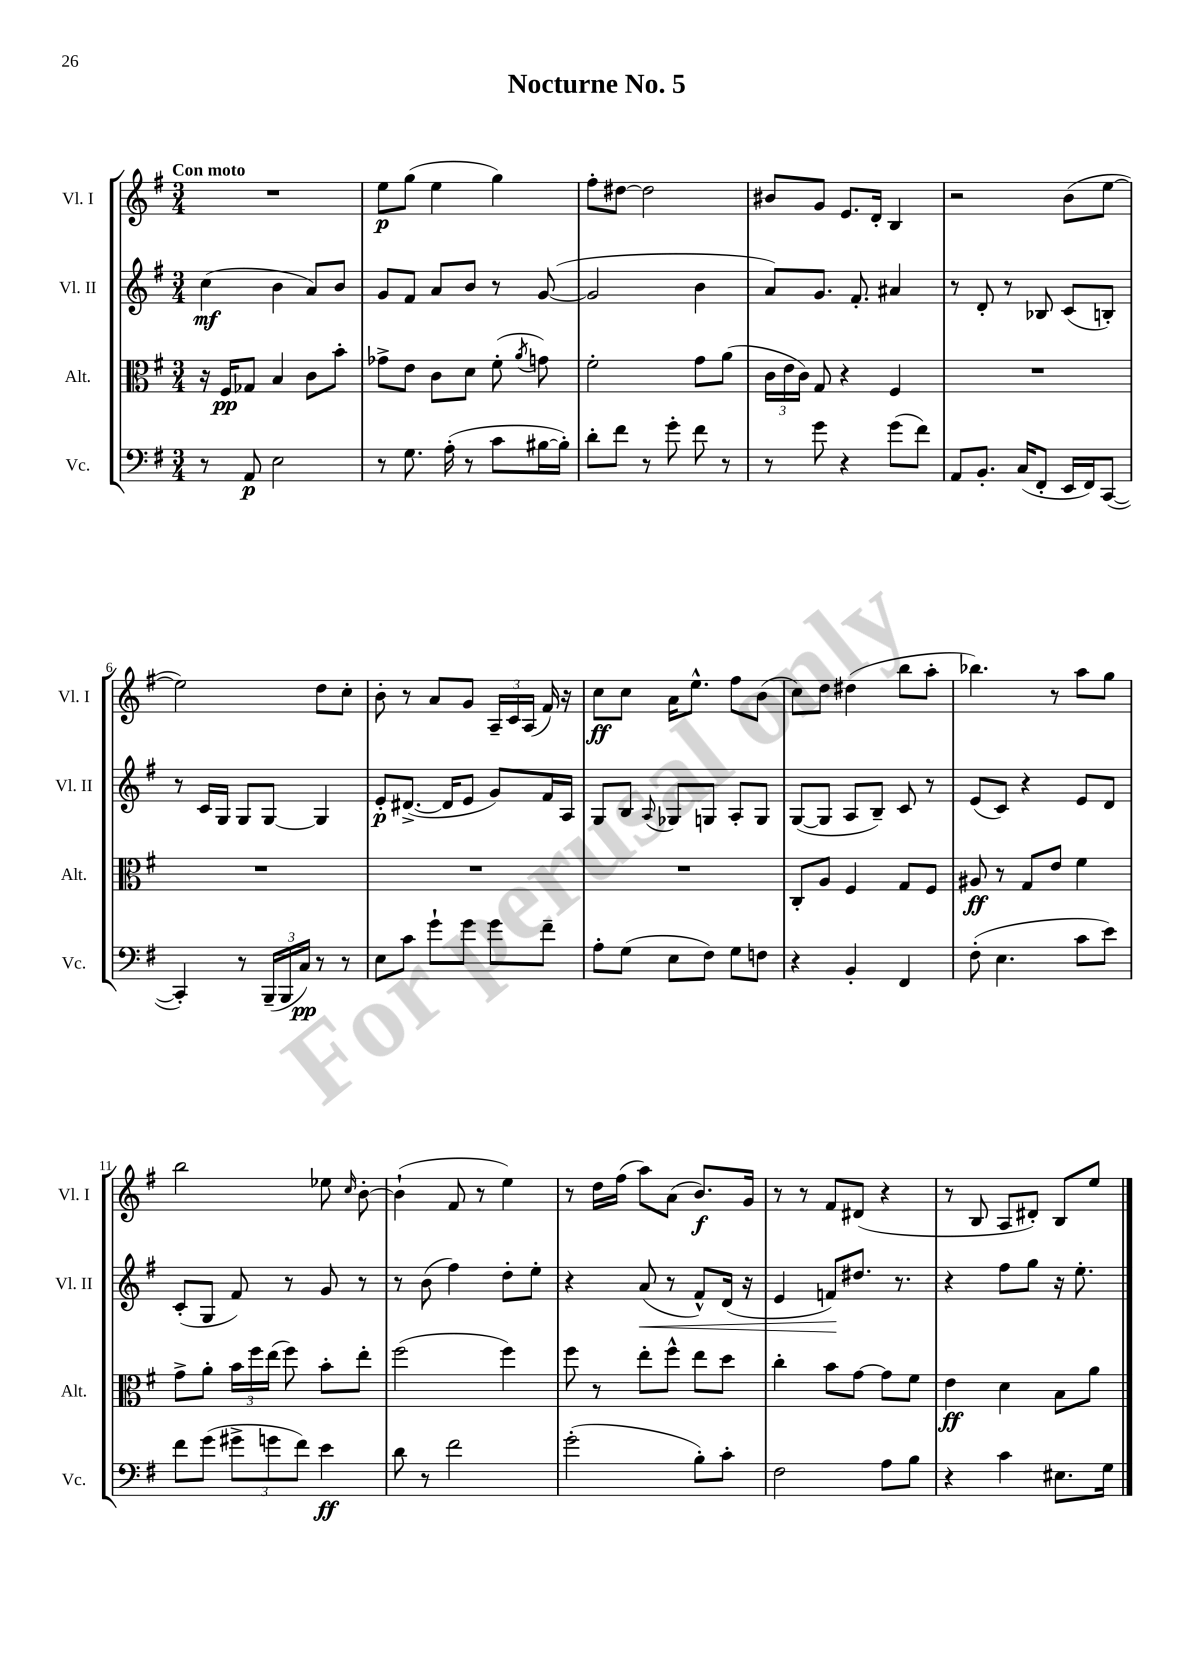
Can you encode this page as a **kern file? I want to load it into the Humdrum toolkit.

**kern	**kern	**kern	**kern
*staff4	*staff3	*staff2	*staff1
*clefF4	*clefC3	*clefG2	*clefG2
*k[f#]	*k[f#]	*k[f#]	*k[f#]
*M3/4	*M3/4	*M3/4	*M3/4
8r	16r	(4cc	2.r
.	16F#	.	.
8AA	8G-	.	.
2E	4B	4b	.
.	8c	8a)	.
.	8b'	8b	.
=	=	=	=
8r	8g-^	8g	8ee
8.G	8e	8f#	(8gg
.	8c	8a	4ee
(16A'	.	.	.
8r	8d	8b	.
8c	(8f#'	8r	4gg)
.	8qa	.	.
[16B#	8g)	([8g	.
16B#'])	.	.	.
=	=	=	=
8d'	2f#'	2g]	8ff#'
8f#	.	.	[8dd#
8r	.	.	2dd#]
8g'	.	.	.
8f#	8g	4b	.
8r	(8a	.	.
=	=	=	=
8r	24c	8a)	8b#
.	24e	.	.
.	24c)	.	.
8g	8G	8.g	8g
4r	4r	.	8.e
.	.	8.f#'	.
.	.	.	16d'
(8g	4F#	4a#	4B
8f#)	.	.	.
=	=	=	=
8AA	2.r	8r	2r
8.BB'	.	8d'	.
.	.	8r	.
(16C	.	.	.
8FF#'	.	8B-	.
16EE	.	(8c	(8b
16FF#)	.	.	.
([8CC	.	8B')	[8ee
=	=	=	=
4CC'])	2.r	8r	2ee])
.	.	16c	.
.	.	16G	.
8r	.	8G	.
(24BBB~	.	[8G	.
24BBB	.	.	.
24C)	.	.	.
8r	.	4G]	8dd
8r	.	.	8cc'
=	=	=	=
8E	2.r	8e'	8b'
8c	.	([8.d#^	8r
8g`	.	.	8a
.	.	16d#]	.
8g	.	8e	8g
8g	.	8g)	24A~
.	.	.	24c
.	.	.	(24A
8f#~	.	16f#	16f#)
.	.	16A	16r
=	=	=	=
8A'	2.r	8G	8cc
(8G	.	8B	8cc
.	.	8qqA	.
8E	.	8G-	16a
.	.	.	8.ee^^
8F#)	.	8G	.
8G	.	8A'	8ff#
8F	.	8G	(8b
=	=	=	=
4r	8C'	([8G	8cc)
.	8A	8G]	8dd
4BB'	4F#	8A	(4dd#
.	.	8B~)	.
4FF#	8G	8c	8bb
.	8F#	8r	8aa'
=	=	=	=
(8F#'	8A#	(8e	4.bb-)
4.E	8r	8c)	.
.	8G	4r	.
.	8e	.	8r
8c	4f#	8e	8aa
8e)	.	8d	8gg
=	=	=	=
8f#	8g^	(8c'	2bb
(8g	8a'	8G	.
12g#^	24b	8f#)	.
.	24ff#	.	.
12g	(24ee	.	.
.	8ff#)	8r	.
12f#)	.	.	.
4e	8b'	8g	8ee-
.	.	.	16qqcc
.	8ee'	8r	[8b'
=	=	=	=
8d	(2ff#	8r	(4b`]
8r	.	(8b	.
2f#	.	4ff#)	8f#
.	.	.	8r
.	4ff#)	8dd'	4ee)
.	.	8ee'	.
=	=	=	=
(2g'	8ff#	4r	8r
.	8r	.	16dd
.	.	.	(16ff#
.	8ee'	(8a	8aa)
.	8ff#^^	8r	(8a
8B')	8ee	8f#^^)	8.b)
8c'	8dd	(16d	.
.	.	16r	16g
=	=	=	=
2F#	4cc'	4e	8r
.	.	.	8r
.	8b	8f)	8f#
.	[8g	8.dd#	(8d#
8A	8g]	.	4r
.	.	8.r	.
8B	8f#	.	.
=	=	=	=
4r	4e	4r	8r
.	.	.	8B
4c	4d	8ff#	8A
.	.	8gg	8d#')
8.E#	8B	16r	8B
.	.	8.ee'	.
.	8a	.	8ee
16G	.	.	.
==	==	==	==
*-	*-	*-	*-
